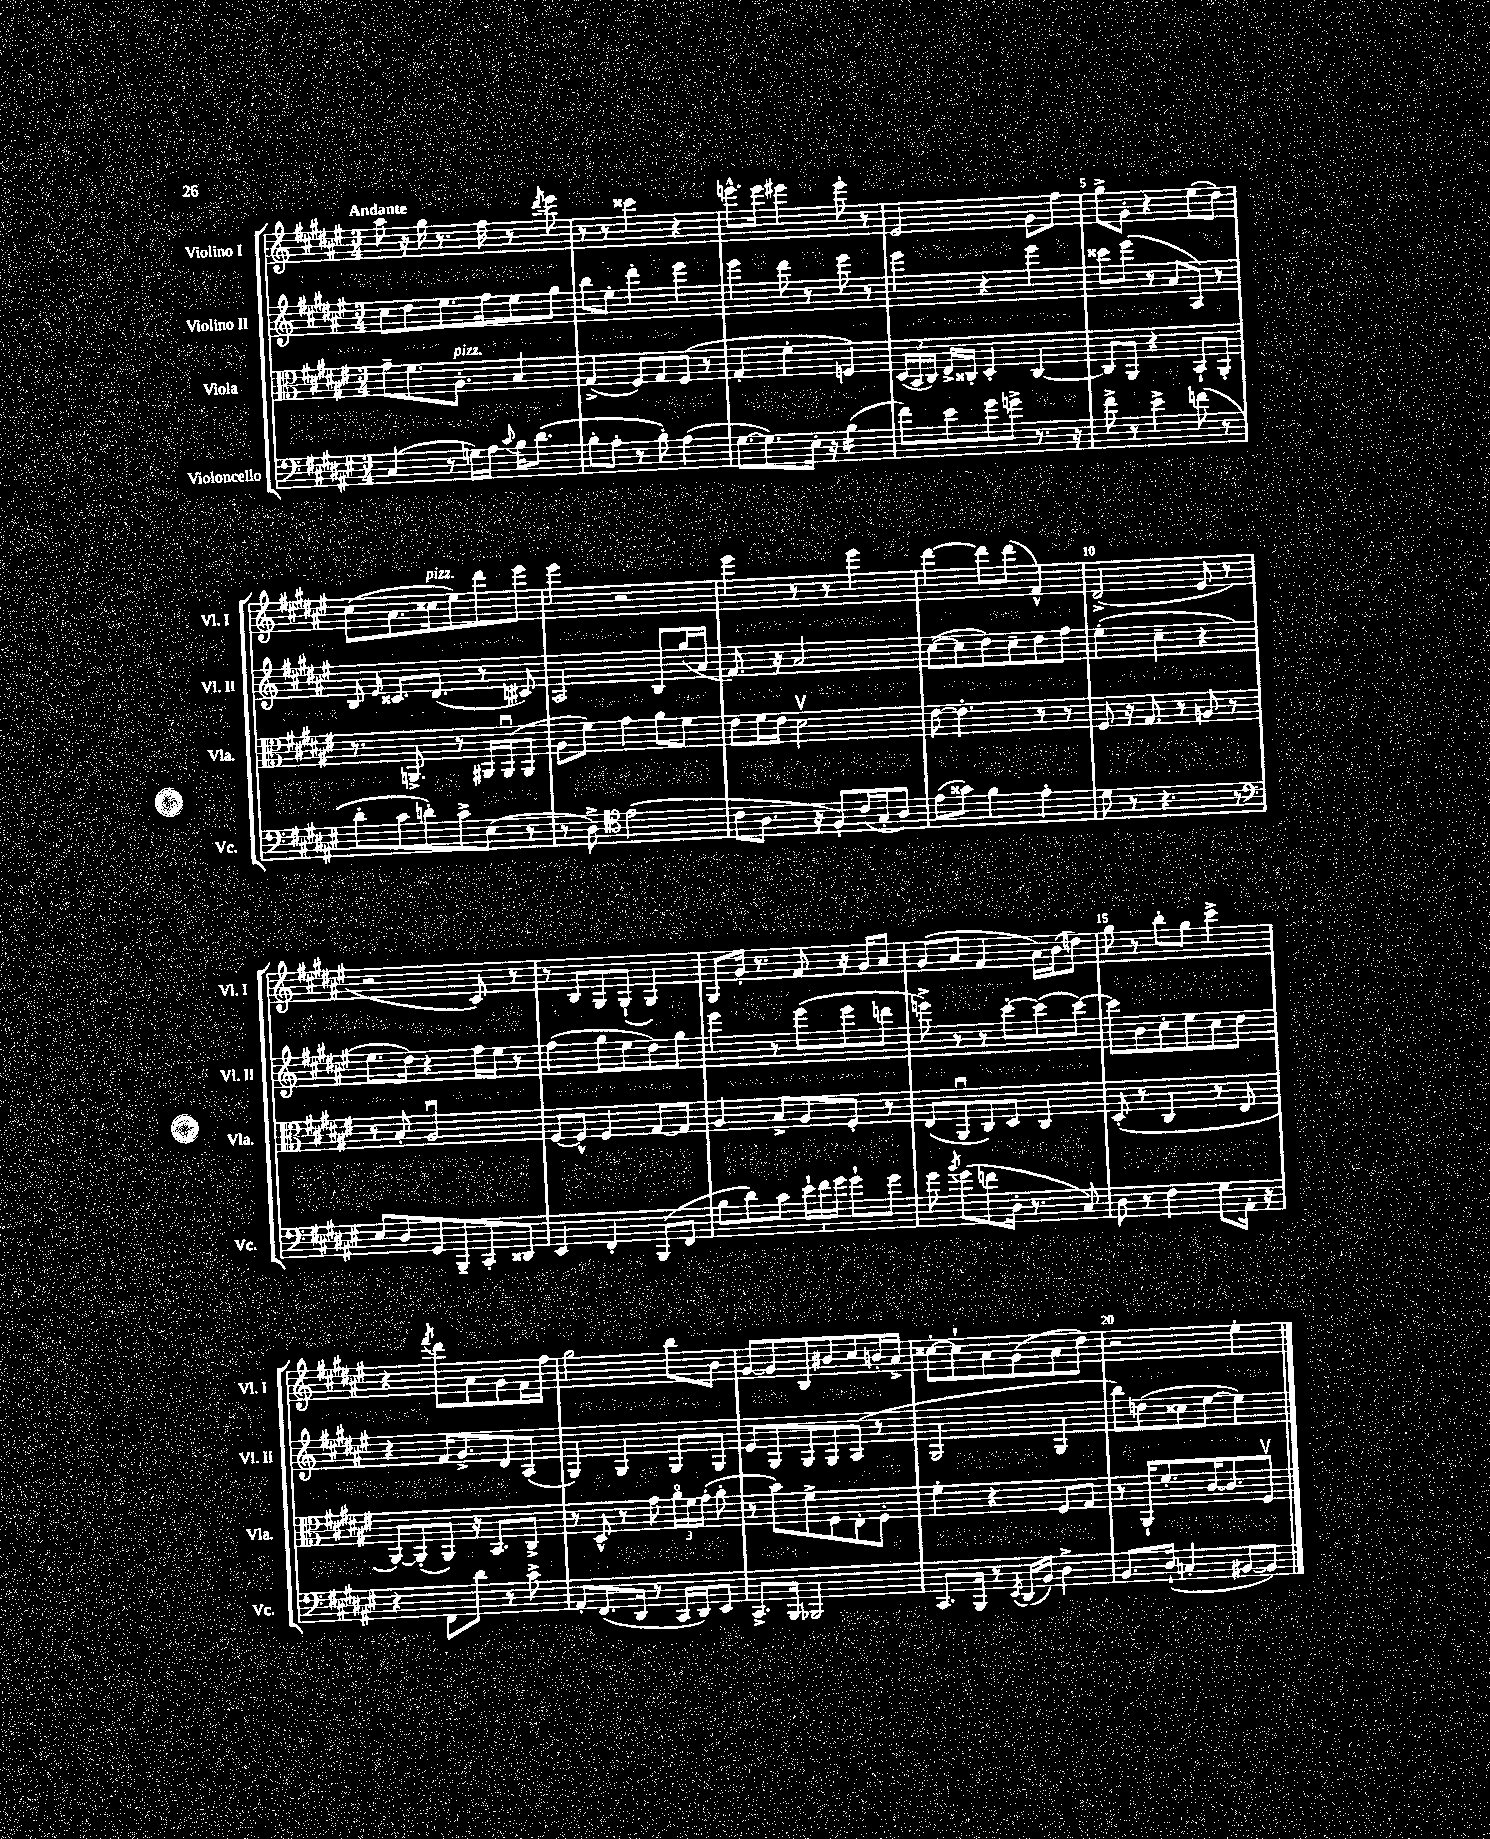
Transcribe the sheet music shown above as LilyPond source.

<<
\new StaffGroup <<
\new Staff = "s0" \with { instrumentName = "Violino I" shortInstrumentName = "Vl. I" } {
    \clef treble \key fis \major \numericTimeSignature \time 3/4 \tempo "Andante"
    \autoBeamOff ais''8 r16 gis''16 r8. fis''16 r8 \acciaccatura { dis'''8 } eis'''8 |
    r8 r8 cisis'''4 r4 |
    e'''8.[-^ e'''16] eis'''4 eis'''8-. r8 |
    eis'2 gis'8[ fis''8] |
    gis''8[-> gis'8]-. r4 eis''8[( dis''8]) |
    cis''8[( ais'8. cisis''16^\markup { \italic "pizz." } eis''8) dis'''8 eis'''8] |
    eis'''4 r2 |
    eis'''4 r8 r8 eis'''4 |
    dis'''4~ dis'''8[ dis'''8]( fis'4-^) |
    dis'2->( eis'8 r8 |
    r2 cis'8) r8 |
    r8 b8[ gis8 gis8]-!( gis4) |
    gis8[ gis'16]-. r8. fis'8 r16 gis'16[ ais'8] |
    gis'8[( ais'8] fis'4 ais'16[) b'16( d''8]) |
    gis''8 r8 b''8[-. gis''8] cis'''4-> |
    r4 \acciaccatura { fis'''8 } dis'''8[ ais'8 gis'8 fis'16 fis''16] |
    gis''2 b''8[ b'8] |
    gis'8[~ gis'8 b8 bis'8 cis''8 b'16-. ais'16]-> |
    cisis''8[~-. cisis''8-! ais'8 gis'8( ais'8 dis''8]) |
    r2 eis''4-. \bar "|." |
}
\new Staff = "s1" \with { instrumentName = "Violino II" shortInstrumentName = "Vl. II" } {
    \clef treble \key fis \major \numericTimeSignature \time 3/4
    \autoBeamOff cis''8[ dis''8 eis''8. fis''16 eis''8 gis''8] |
    b''8[ eis''8]-. dis'''4-. eis'''4 |
    eis'''4 dis'''8 r8 eis'''8 r8 |
    eis'''4 r4 eis'''4 |
    cisis'''8[ eis'''8]( r8 ais'8[ ais8]) r8 |
    b8 \grace { eis'16 } cisis'8.[ dis'8.]( r8 cis'8) |
    ais2 b8[ gis''16( ais'16] |
    fis'8.) r16 ais'2 |
    cis''8[~( cis''8 dis''8) cis''8-- dis''8 fis''8] |
    eis''4-.( cis''4-- r4 |
    eis''8.[ dis''16]) r4 fis''16[ eis''16] r8 |
    fis''4( gis''8[ eis''8 dis''8) gis''8] |
    eis'''4 r8 eis'''8[( eis'''8 d'''8] |
    e'''8->) r8 r8 cis'''8[~-. cis'''8( cis'''8]~) |
    cis'''8[ b'8 cis''8-. eis''8 cis''8 dis''8] |
    r4 fis'16[ gis'8.-> dis'8 ais8]( |
    gis4) gis4 gis8[ gis8] |
    eis'8[ gis8 gis8 gis8 ais8]( r8 |
    gis2 gis4 |
    b''8[) d''8( cisis''8 eis''8]~ eis''4) \bar "|." |
}
\new Staff = "s2" \with { instrumentName = "Viola" shortInstrumentName = "Vla." } {
    \clef alto \key fis \major \numericTimeSignature \time 3/4
    \autoBeamOff gis'8[-- fis'8. ais8.]-.^\markup { \italic "pizz." } b4 |
    gis4->( fis8[) gis8 fis8]( r8 |
    gis4-. fis'4-. f4) |
    \tuplet 3/2 { dis16[( b,16 cis16]) } eis16[-> cisis16]-. dis4-. cisis4~ |
    cisis8[ ais,8] r4 b,8[-! ais,8]-. |
    r8. a,8.-> r8 ais,16[ ais,16\downbow( ais,8] |
    ais8[ fis'8]) gis'4 ais'8[ fis'8] |
    eis'8[ fis'16 eis'16] dis'2\upbow |
    eis'8~ eis'4.-. r8 r8 |
    fis8 r16 gis8. r8 a8 r8 |
    r8 b8-. ais2\downbow |
    fis8[~ fis8]-^ fis4 gis8[~ gis8] |
    ais4 b8[-> ais8 fis8]-. r8 |
    eis8[( ais,8\downbow cis8) dis8] cis4 |
    dis8-.( r8 cis4 r8 eis8 |
    ais,8[~) ais,8-.( ais,8]) r16 b,8.[ cis8]-> |
    r8 dis8-^ r8 gis'8 \tuplet 3/2 { ais'16[\flageolet fis'16 gis'16]-.( } ais'8-. |
    r8 b'8[) fis'8-> fis8 eis8-. fis8]-. |
    fis'4-. r4 fis8[ gis8] |
    r8 ais,16[-! fis'8.-. cis'16~ cis'8. fis8]\upbow \bar "|." |
}
\new Staff = "s3" \with { instrumentName = "Violoncello" shortInstrumentName = "Vc." } {
    \clef bass \key fis \major \numericTimeSignature \time 3/4
    \autoBeamOff cis4( r8 g16[) ais16] \appoggiatura { cis'8 } b16[ dis'8.]( |
    b8[-. ais8]-. r8 b8-.) ais4( |
    gis8.[~ gis8.) eis16]-. r16 b4:16( |
    fis'8[) eis'8 gis'8 g'8]-> r8. r16 |
    fis'8-> r8 eis'4-> f'8( r8 |
    dis'8[-. cis'8 d'8-.) cis'8-> eis8]( r8 |
    r8 dis8->) \clef tenor eis'2( |
    cis'8[ ais8.] r16 fis8[-.) cis'16( gis16-. ais8]) |
    eis'8[( gisis'8]) fis'4 eis'4-. |
    dis'8 r8 r4. r8 |
    \clef bass eis8[ dis8 gis,8 b,,8-- cis,8-. disis,8] |
    eis,4 fis,4-. b,,8[( fis,8] |
    b8[ dis'8) cis'8] \tuplet 3/2 { eis'16[-! fis'16 gis'16] } gis'8[-! gis'8] |
    gis'8 \acciaccatura { b'8 } gis'8[( f'8 dis16]-. r8. cis8) |
    dis8 r8 fis4 gis8[ ais,16]-. r16 |
    r4 fis,8[ dis'8] r8 cis'8-> |
    ais,8[-. fis,8.( dis,16] r8 cis,16[ dis,16) eis,8] |
    cis,8.[-> b,,16] bes,,2 |
    cis,8.[ b,,16] r8 \acciaccatura { eis,8 } dis,16[( b,16]) dis4-> |
    b,8.[ dis16]-!( c4-. bis,8[~ bis,8]) \bar "|." |
}
>>
>>
\layout { \context { \Score \override BarNumber.break-visibility = ##(#f #t #t) barNumberVisibility = #(every-nth-bar-number-visible 5) } }
